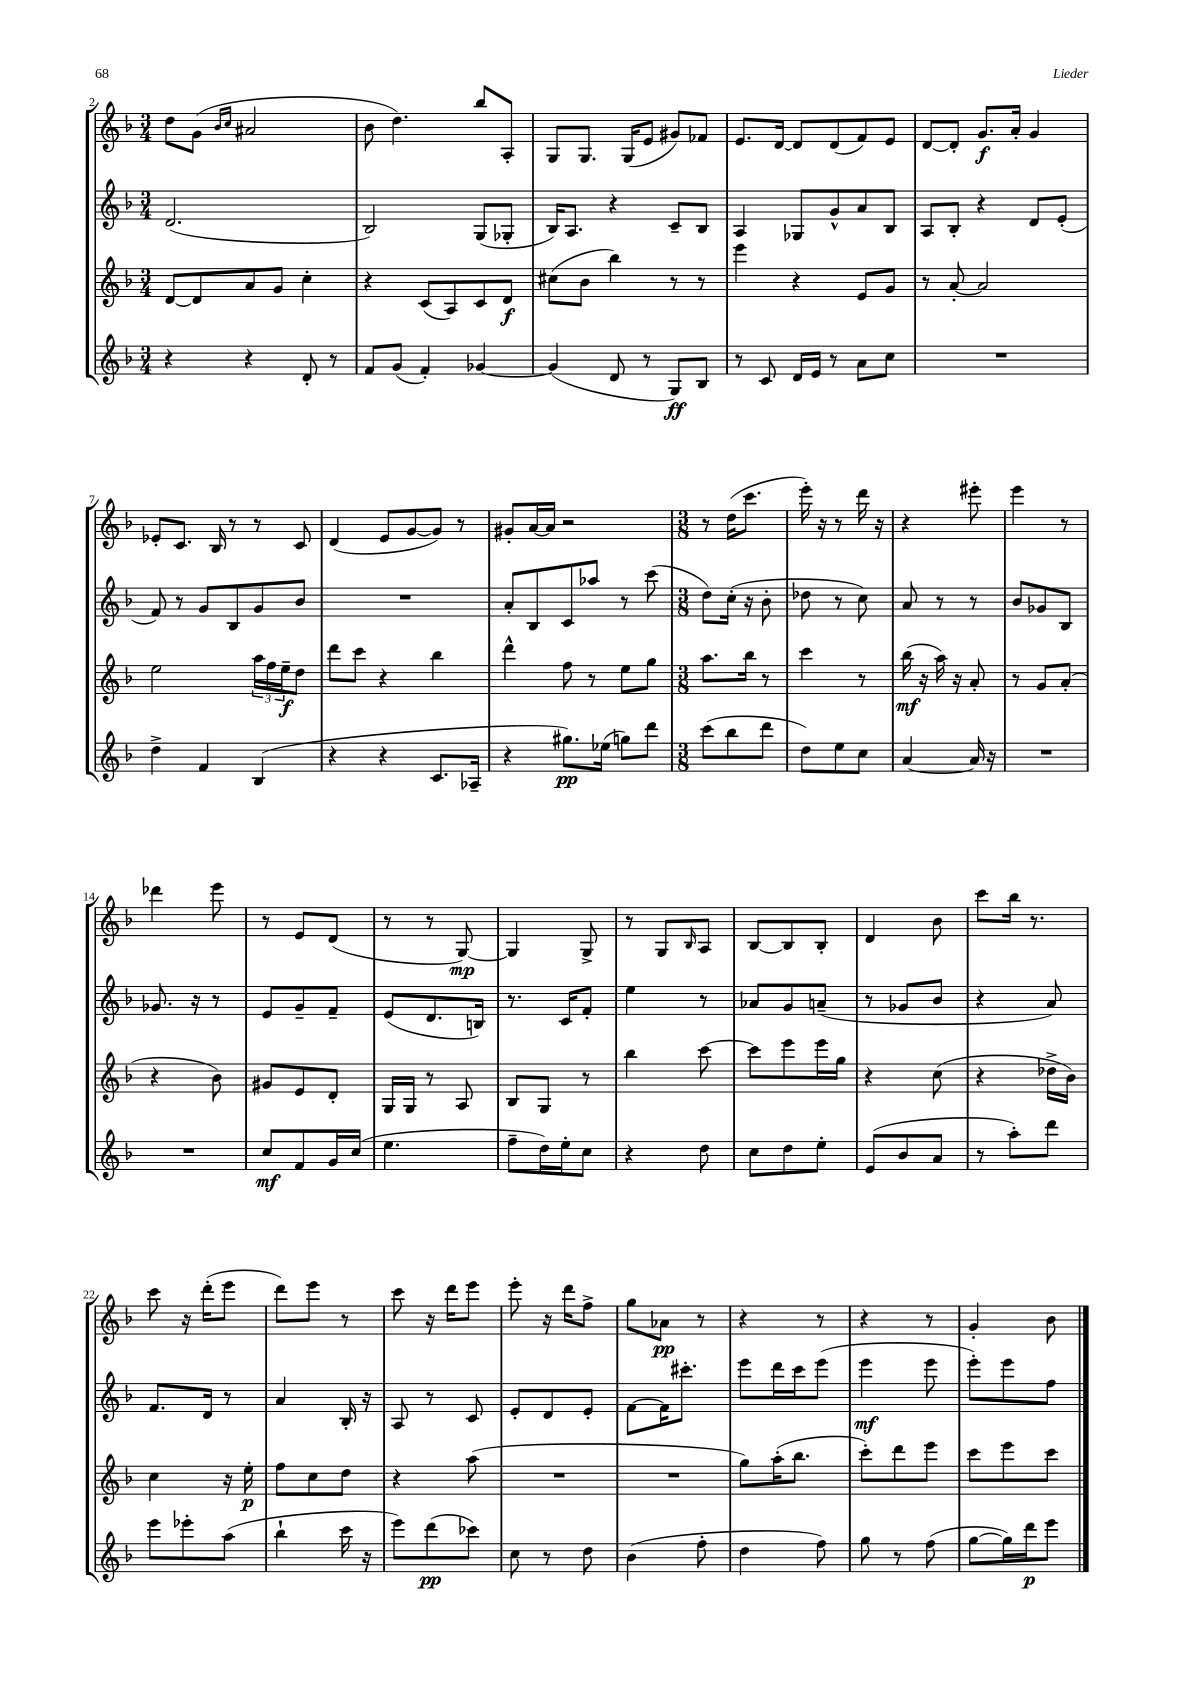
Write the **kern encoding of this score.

**kern	**kern	**kern	**kern
*staff4	*staff3	*staff2	*staff1
*clefG2	*clefG2	*clefG2	*clefG2
*k[b-]	*k[b-]	*k[b-]	*k[b-]
*M3/4	*M3/4	*M3/4	*M3/4
4r	[8d	(2.d	8dd
.	8d]	.	(8g
.	.	.	16qqb-
.	.	.	16qqcc
4r	8a	.	2a#
.	8g	.	.
8d'	4cc'	.	.
8r	.	.	.
=	=	=	=
8f	4r	2B-)	8b-
(8g	.	.	4.dd)
4f')	(8c	.	.
.	8A)	.	.
[4g-	8c	(8G	8bb-
.	8d	8G-'	8A'
=	=	=	=
(4g-]	(8cc#	16B-)	8G
.	.	8.A	.
.	8b-	.	8.G
8d	4bb-)	4r	.
.	.	.	(16G
8r	.	.	8e
8G)	8r	8c~	8g#)
8B-	8r	8B-	8f-
=	=	=	=
8r	4eee	4A	8.e
8c	.	.	.
.	.	.	[16d
16d	4r	8G-	8d]
16e	.	.	.
8r	.	8g^^	(8d
8a	8e	8a	8f)
8cc	8g	8B-	8e
=	=	=	=
2.r	8r	8A	[8d
.	[8a'	8B-'	8d']
.	2a]	4r	8.g
.	.	.	16a'
.	.	8d	4g
.	.	(8e'	.
=	=	=	=
4dd^	2ee	8f)	8e-'
.	.	8r	8.c
4f	.	8g	.
.	.	.	16B-
.	.	8B-	8r
(4B-	24aa	8g	8r
.	24ff	.	.
.	24ee~	.	.
.	8dd	8b-	8c
=	=	=	=
4r	8ddd	2.r	(4d
.	8ccc	.	.
4r	4r	.	8e
.	.	.	[8g
8.c	4bb-	.	8g])
.	.	.	8r
16A-~	.	.	.
=	=	=	=
4r	4ddd^^	8a'	8g#'
.	.	8B-	[16a
.	.	.	16a]
8.gg#)	8ff	8c	2r
.	8r	8aa-	.
(16ee-	.	.	.
8gg)	8ee	8r	.
8ddd	8gg	(8ccc	.
=	=	=	=
*M3/8	*M3/8	*M3/8	*M3/8
(8ccc	8.aa	8dd)	8r
8bb-	.	(16cc'	(16dd
.	16bb-	16r	8.ccc
8ddd	8r	8b-'	.
=	=	=	=
8dd)	4ccc	8dd-	16eee')
.	.	.	16r
8ee	.	8r	8r
8cc	8r	8cc)	16ddd
.	.	.	16r
=	=	=	=
[4a	(16bb-	8a	4r
.	16r	.	.
.	16aa)	8r	.
.	16r	.	.
16a]	8a'	8r	8eee#'
16r	.	.	.
=	=	=	=
4.r	8r	8b-	4eee
.	8g	8g-	.
.	(8a'	8B-	8r
=	=	=	=
4.r	4r	8.g-	4ddd-
.	.	16r	.
.	8b-)	8r	8eee
=	=	=	=
8cc	8g#	8e	8r
8f	8e	8g~	8e
16g	8d'	8f~	(8d
(16cc	.	.	.
=	=	=	=
4.ee	16G	(8e	8r
.	16G	.	.
.	8r	8.d	8r
.	8A	.	[8G)
.	.	16B)	.
=	=	=	=
8ff~	8B-	8.r	4G]
16dd)	8G	.	.
16ee'	.	16c	.
8cc	8r	8f'	8G^
=	=	=	=
4r	4bb-	4ee	8r
.	.	.	8G
.	.	.	16qqB-
8dd	[8ccc	8r	8A
=	=	=	=
8cc	8ccc]	8a-	[8B-
8dd	8eee	8g	8B-]
8ee'	16eee	(8a~	8B-'
.	16gg	.	.
=	=	=	=
(8e	4r	8r	4d
8b-	.	8g-	.
8a	(8cc	8b-	8b-
=	=	=	=
8r	4r	4r	8ccc
8aa')	.	.	16bb-
.	.	.	8.r
8ddd	16dd-^	8a)	.
.	16b-)	.	.
=	=	=	=
8eee	4cc	8.f	8ccc
8eee-'	.	.	16r
.	.	16d	(16ddd'
(8aa	16r	8r	8eee
.	16ee'	.	.
=	=	=	=
4bb-`	8ff	4a	8ddd)
.	8cc	.	8eee
16ccc	8dd	16B-'	8r
16r	.	16r	.
=	=	=	=
8eee)	4r	8A	8ccc
(8ddd	.	8r	16r
.	.	.	16ddd
8ccc-)	(8aa	8c	8eee
=	=	=	=
8cc	4.r	8e'	8eee'
8r	.	8d	16r
.	.	.	16ddd
8dd	.	8e'	8ff^
=	=	=	=
(4b-	4.r	[8f	8gg
.	.	16f]	8a-
.	.	8.ccc#'	.
8ff'	.	.	8r
=	=	=	=
4dd	8gg)	8eee	4r
.	(16aa'	16ddd	.
.	8.bb-	16ccc	.
8ff)	.	(8eee	8r
=	=	=	=
8gg	8ccc')	4eee	4r
8r	8ddd	.	.
(8ff	8eee	8eee	8r
=	=	=	=
[8gg	8ccc	8eee')	4g'
16gg])	8eee	8eee	.
16ddd	.	.	.
8eee	8ccc	8ff	8b-
==	==	==	==
*-	*-	*-	*-
